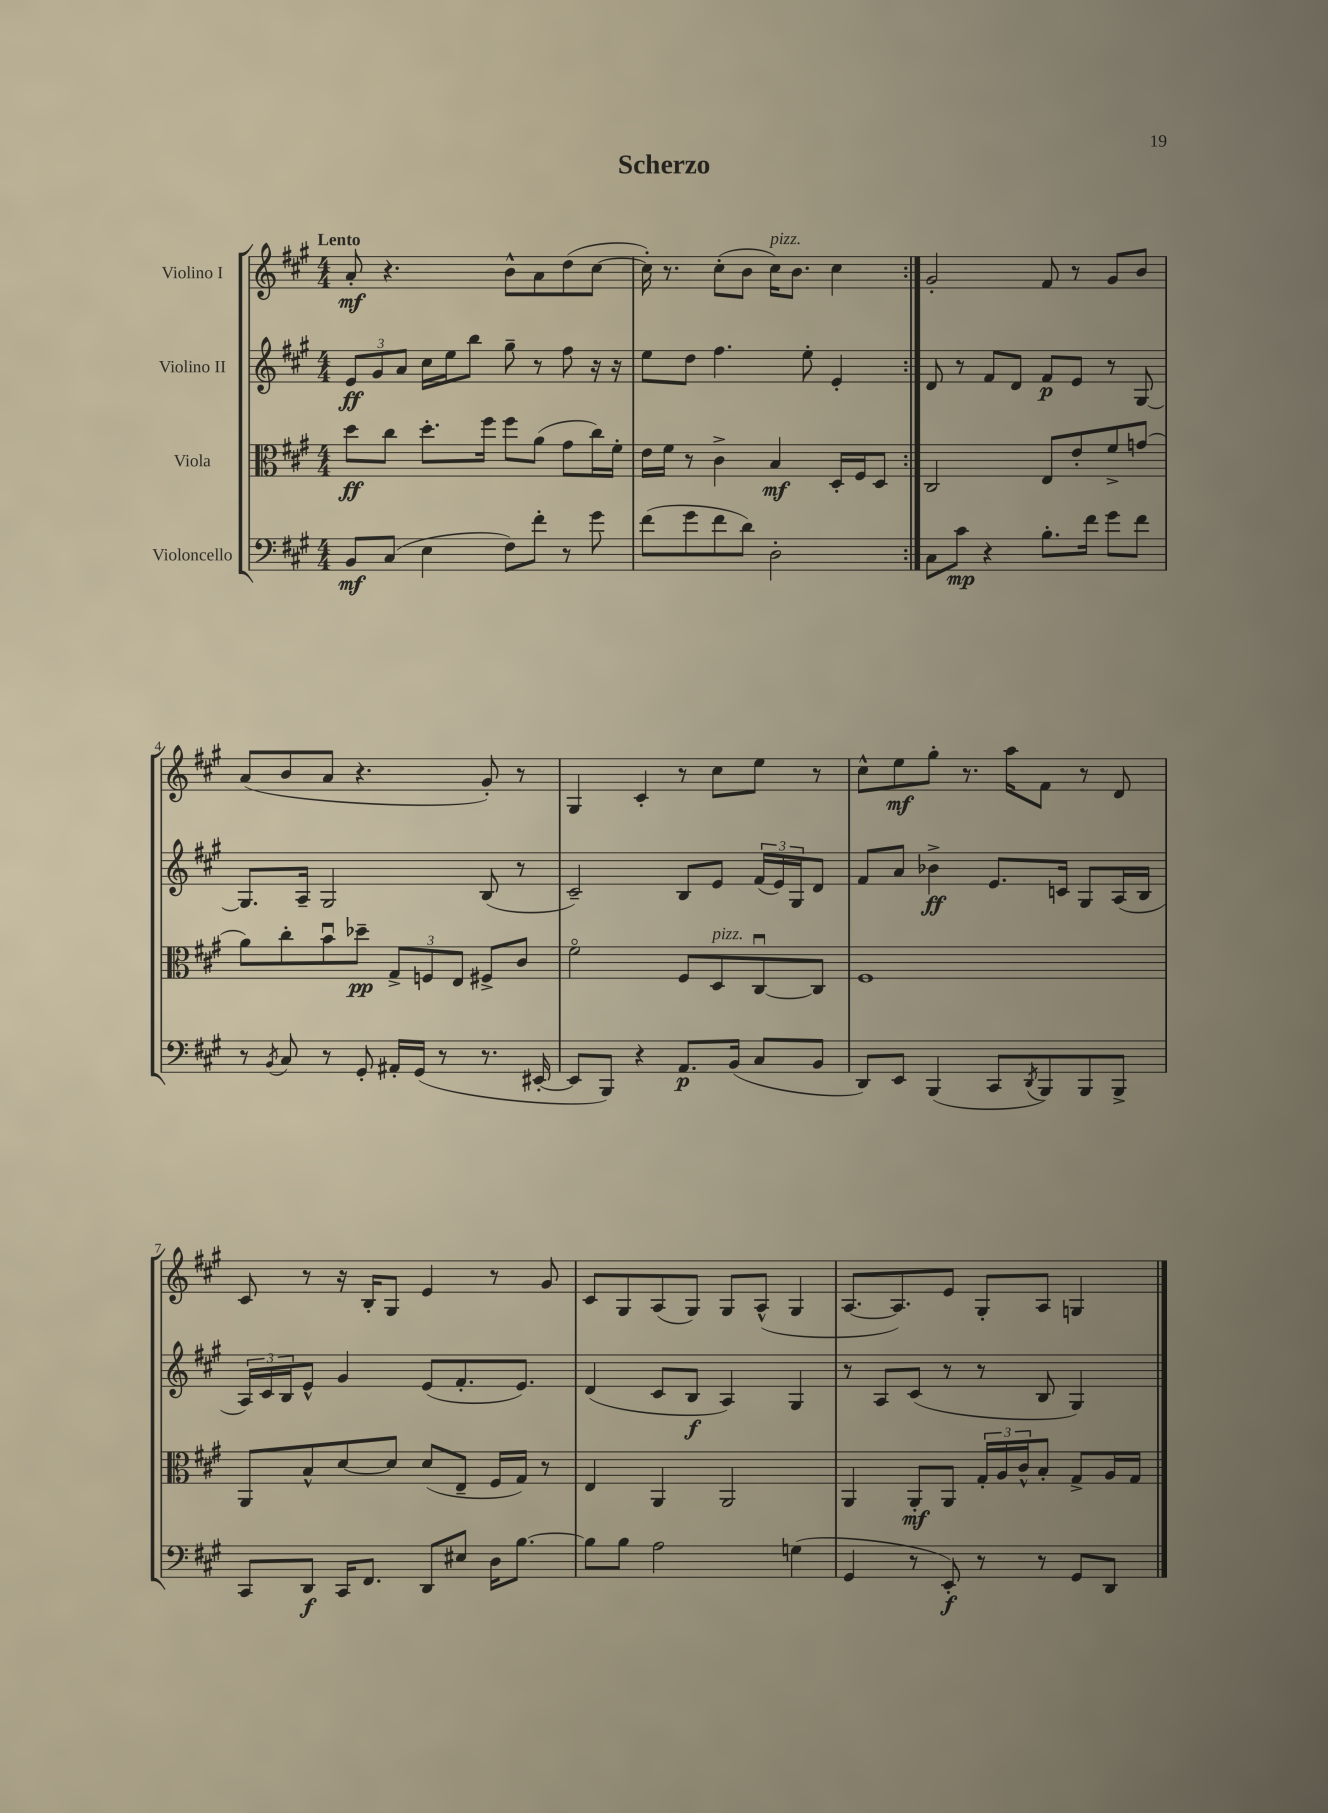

**kern	**kern	**kern	**kern
*staff4	*staff3	*staff2	*staff1
*clefF4	*clefC3	*clefG2	*clefG2
*k[f#c#g#]	*k[f#c#g#]	*k[f#c#g#]	*k[f#c#g#]
*M4/4	*M4/4	*M4/4	*M4/4
8BB	8dd	12e	8a'
.	.	12g#	.
(8C#	8cc#	.	4.r
.	.	12a	.
4E	8.dd'	16cc#	.
.	.	16ee	.
.	.	8bb	.
.	16ff#	.	.
8F#)	8ff#	8gg#~	8b^^
8f#'	(8a	8r	8a
8r	8g#	8ff#	(8dd
8g#	16cc#)	16r	[8cc#
.	16f#'	16r	.
=	=	=	=
(8f#	16e	8ee	16cc#'])
.	16f#	.	8.r
8g#	8r	8dd	.
8f#	4c#^	4.ff#	(8cc#'
8d)	.	.	8b
2D'	4B	.	16cc#)
.	.	.	8.b
.	.	8ee'	.
.	16D'	4e'	4cc#
.	16F#	.	.
.	8D	.	.
=:|!	=:|!	=:|!	=:|!
8C#	2C#	8d	2g#'
8c#	.	8r	.
4r	.	8f#	.
.	.	8d	.
8.B'	8E	8f#	8f#
.	8e'	8e	8r
16f#	.	.	.
8g#	8f#^	8r	8g#
8f#	(8g	[8G#	8b
=	=	=	=
8r	8a)	8.G#]	(8a
8qBB	.	.	.
8C#	8cc#'	.	8b
.	.	16A~	.
8r	8bu	2G#	8a
8GG#'	8dd-~	.	4.r
16AA#'	12G#^	.	.
(16GG#	.	.	.
.	12F	.	.
8r	.	.	.
.	12E	.	.
8.r	8F#^	(8B	8g#')
.	8c#	8r	8r
[16EE#'	.	.	.
=	=	=	=
8EE#]	2f#o	2c#~)	4G#
8BBB)	.	.	.
4r	.	.	4c#'
8.AA	8F#	8B	8r
.	8D	8e	8cc#
(16BB	.	.	.
8C#	[8C#u	(24f#	8ee
.	.	24e)	.
.	.	24G#	.
8BB	8C#]	8d	8r
=	=	=	=
8DD)	1F#	8f#	8cc#^^
8EE	.	8a	8ee
(4BBB	.	4b-^	8gg#'
.	.	.	8.r
8CC#	.	8.e	.
.	.	.	16aa
8qDD	.	.	.
8BBB)	.	.	8f#
.	.	16c	.
8BBB	.	8G#	8r
8BBB^	.	(16A	8d
.	.	16B	.
=	=	=	=
8CC#	8AA	24A)	8c#
.	.	24c#	.
.	.	24B	.
8DD	8B^^	8e^^	8r
16CC#	[8d	4g#	16r
8.FF#	.	.	16B'
.	8d]	.	8G#
8DD	(8d	(8e	4e
8E#	8E~	8.f#'	.
16D	16F#	.	8r
[8.B	16G#)	8.e)	.
.	8r	.	8g#
=	=	=	=
8B]	4E	(4d	8c#
8B	.	.	8G#
2A	4AA	8c#	(8A
.	.	8B	8G#)
.	2AA	4A)	8G#
.	.	.	(8A^^
(4G	.	4G#	4G#
=	=	=	=
4GG#	4AA	8r	[8.A
.	.	8A	.
.	.	.	8.A])
8r	8AA'	(8c#	.
8EE')	8AA	8r	8e
8r	24G#'	8r	8G#'
.	24A	.	.
.	24c#^^	.	.
8r	8B'	8B	8A
8GG#	8G#^	4G#)	4G
8DD	16A	.	.
.	16G#	.	.
==	==	==	==
*-	*-	*-	*-
